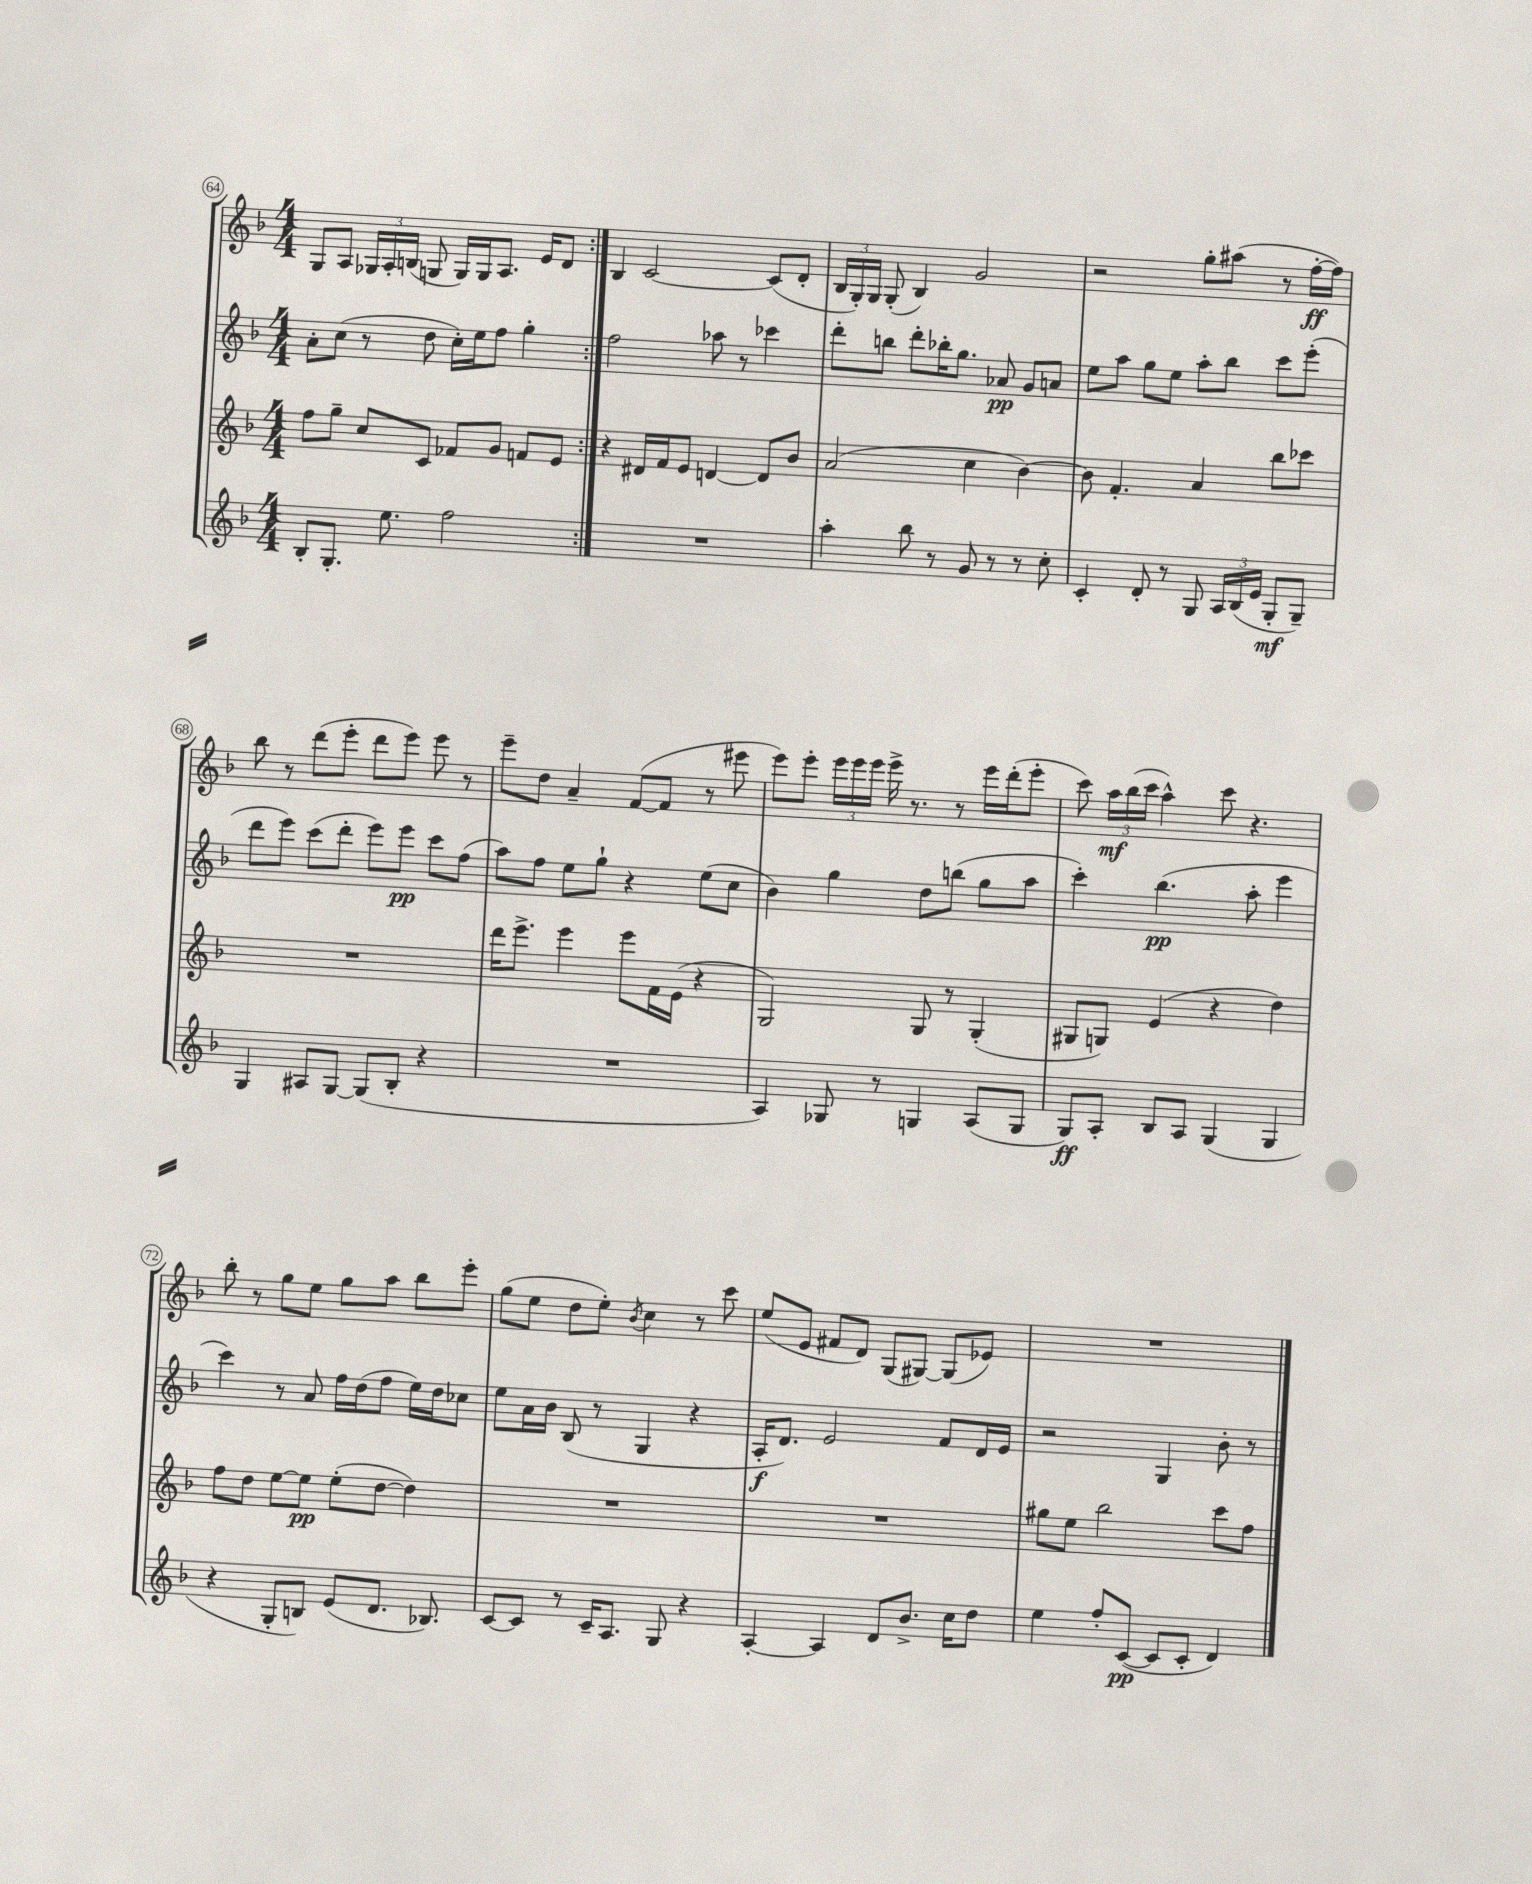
<<
\new StaffGroup <<
\new Staff = "s0" {
    \clef treble \key f \major \numericTimeSignature \time 4/4
    \autoBeamOff \repeat volta 2 { g8[ a8] \tuplet 3/2 { ges16[ a16-. b16]( } g8 g16[) g16 a8.] e'16[ d'8] | }
    bes4 c'2~ c'8[( d'8]-. |
    \tuplet 3/2 { bes16[ g16-.) g16] } g8-.( bes4) g'2 |
    r2 g''8[-. ais''8]( r8 f''16[~-.\ff f''16]) |
    bes''8 r8 d'''8[( e'''8]-. d'''8[ e'''8]) e'''8 r8 |
    e'''8[-- d''8] a'4-- f'8[~( f'8] r8 eis'''8 |
    e'''8[) e'''8]-. \tuplet 3/2 { e'''16[ e'''16 e'''16] } e'''16-> r8. r8 e'''16[ d'''16-.( e'''8]-. |
    c'''8) \tuplet 3/2 { a''16[\mf bes''16( c'''16] } a''4-^) c'''8 r4. |
    bes''8-. r8 g''8[ e''8] g''8[ a''8] bes''8[ e'''8]-. |
    g''8[( e''8] d''8[ e''8]-.) \acciaccatura { bes'8 } c''4 r8 c'''8 |
    e''8[( e'8] fis'8[ d'8]) g8[( gis8]~) gis8[( ees'8]) |
    R1 \bar "|." |
}
\new Staff = "s1" {
    \clef treble \key f \major \numericTimeSignature \time 4/4
    \autoBeamOff \repeat volta 2 { a'8[-. c''8]( r8 d''8 c''16[-.) e''16 f''8] g''4-. | }
    f''2 aes''8 r8 ces'''4 |
    d'''8[-. b''8] d'''8[-. bes''16-. g''8.] aes'8\pp g'8[ a'8] |
    e''8[ a''8] g''8[ e''8] a''8[-. bes''8] c'''8[ e'''8]-.( |
    d'''8[ e'''8]) c'''8[( d'''8]-. e'''8[) e'''8]\pp c'''8[ f''8]( |
    a''8[) f''8] e''8[ g''8]-! r4 e''8[( c''8] |
    bes'4) g''4 d''8[ b''8]( g''8[ a''8] |
    c'''4-.) bes''4.\pp( a''8-. e'''4 |
    c'''4) r8 a'8 f''16[ d''16( f''8] e''16[) d''16 ces''8] |
    e''8[ a'16 bes'16] bes8( r8 g4 r4 |
    a16[-.\f d'8.]) e'2 f'8[ d'16 e'16] |
    r2 g4 bes'8-. r8 \bar "|." |
}
\new Staff = "s2" {
    \clef treble \key f \major \numericTimeSignature \time 4/4
    \autoBeamOff \repeat volta 2 { f''8[ g''8]-- c''8[ c'8] fes'8[ g'8] f'8[ e'8] | }
    r4 dis'16[ f'16 e'8] d'4~ d'8[ bes'8] |
    a'2( c''4 bes'4~) |
    bes'8 f'4.-. a'4 bes''8[ ces'''8] |
    R1 |
    d'''16[ e'''8.]-> e'''4 e'''8[ f'16 e'16]( r4 |
    g2) g8 r8 g4-.( |
    gis8[ g8]) e'4( r4 d''4) |
    f''8[ d''8] e''8[~ e''8]\pp e''8[-.( d''8]~ d''4) |
    R1 |
    R1 |
    gis''8[ e''8] bes''2 c'''8[ f''8] \bar "|." |
}
\new Staff = "s3" {
    \clef treble \key f \major \numericTimeSignature \time 4/4
    \autoBeamOff \repeat volta 2 { bes8[-. g8.]-. e''8. f''2 | }
    R1 |
    a''4-. bes''8 r8 g'8 r8 r8 c''8-. |
    c'4-. d'8-. r8 g8 \tuplet 3/2 { a16[ bes16( e'16] } g8[-.\mf g8]--) |
    g4 ais8[ g8]~ g8[( bes8]-. r4 |
    R1 |
    a4) ges8 r8 g4 a8[( g8] |
    g8[\ff) a8]-. bes8[ a8] g4( g4 |
    r4 g8[-. b8]) e'8[( d'8.] bes8.) |
    c'8[~ c'8] r8 c'16[-- a8.] g8 r4 |
    a4~-. a4 d'8[ bes'8.]-> c''16[ d''8] |
    e''4 f''8[-. c'8]~\pp( c'8[ c'8]-. d'4) \bar "|." |
}
>>
>>
\layout { \context { \Score currentBarNumber = #64 \override BarNumber.stencil = #(make-stencil-circler 0.1 0.3 ly:text-interface::print) } }
